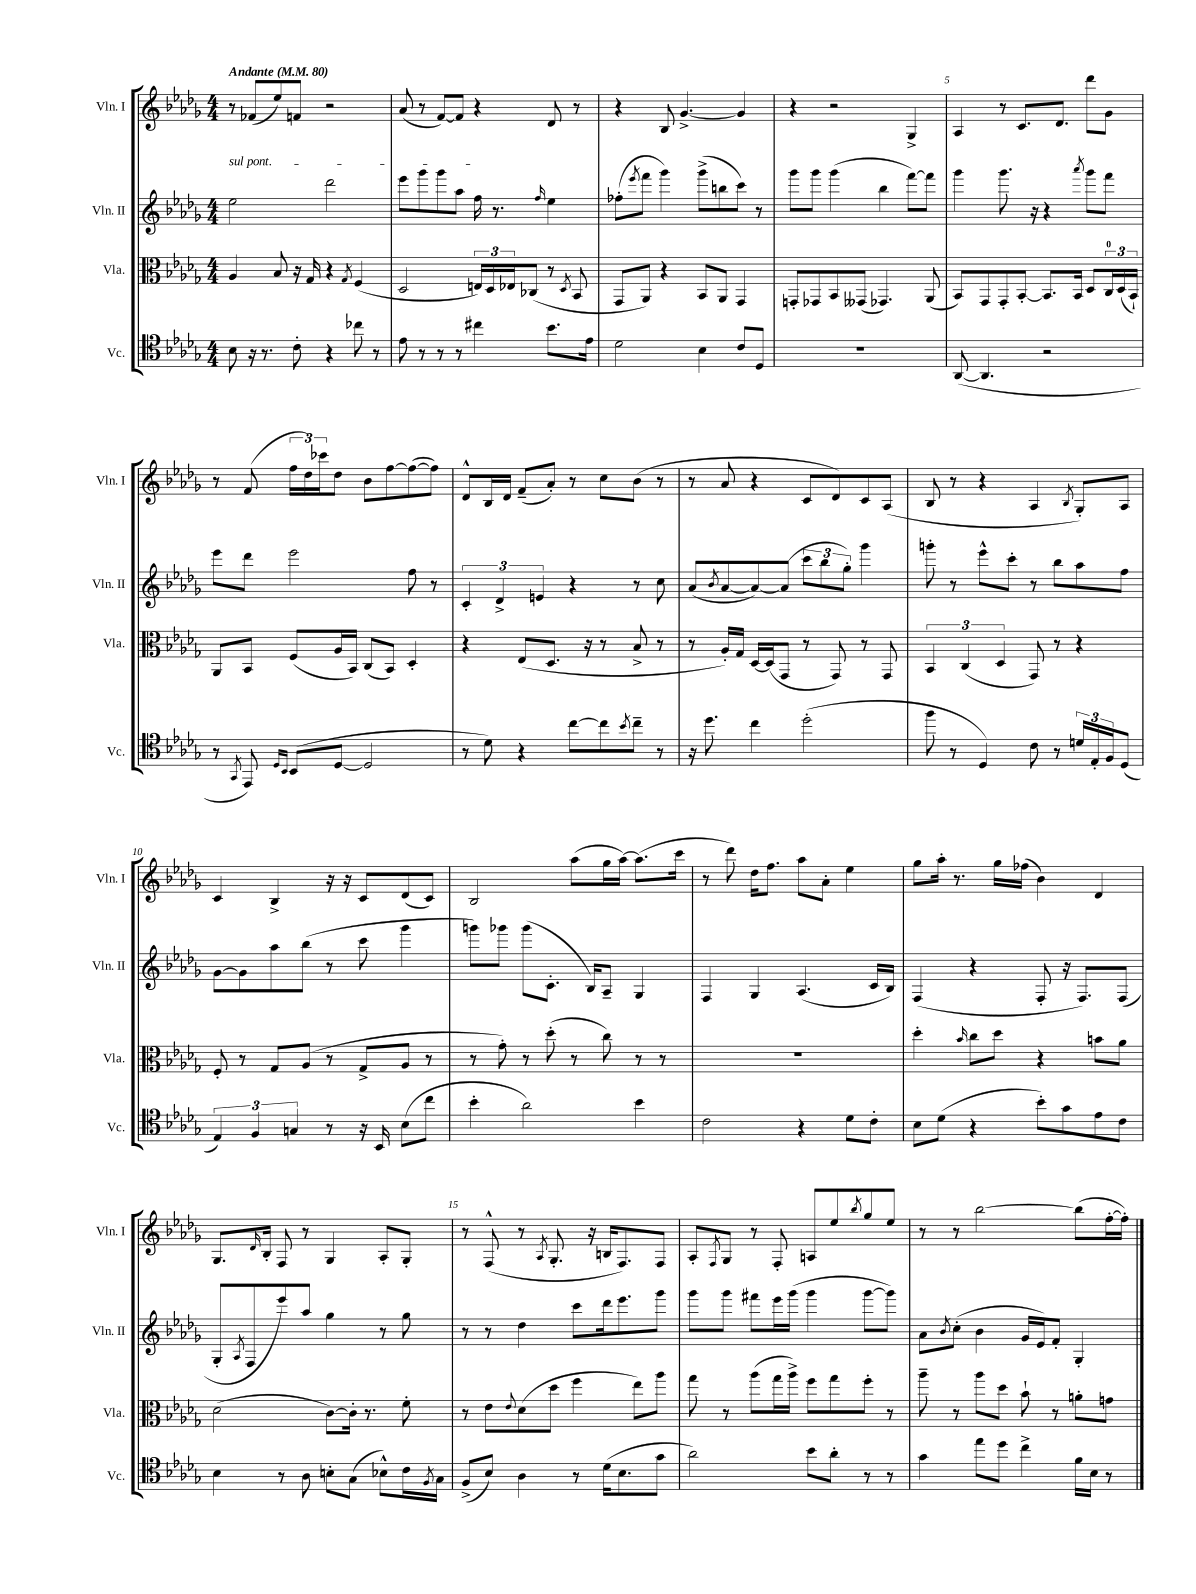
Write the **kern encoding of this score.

**kern	**kern	**kern	**kern
*staff4	*staff3	*staff2	*staff1
*clefC4	*clefC3	*clefG2	*clefG2
*k[b-e-a-d-g-]	*k[b-e-a-d-g-]	*k[b-e-a-d-g-]	*k[b-e-a-d-g-]
*M4/4	*M4/4	*M4/4	*M4/4
*MM80	*MM80	*MM80	*MM80
8B-\	4A-/	2ee-\	8r
16r	.	.	(8f-/L
8.r	.	.	.
.	8B-/	.	8ee-/)
8c'\	16r	.	8f/J
.	16G-/	.	.
4r	4r	2ddd-\	2r
.	8qG-/	.	.
8cc-\	(4F/	.	.
8r	.	.	.
=	=	=	=
8e-\	2D-/	8eee-\L	(8a-/
8r	.	8ggg-\	8r
8r	.	8ggg-\	[8f/L)
8r	.	8aa-\J	8f/]J
4cc#\	24E/LL)	16ff\	4r
.	24D-/	.	.
.	.	8.r	.
.	24E-/J	.	.
.	(8C-/J	.	.
.	.	16qqff/	.
8.b-\L	8r	4ee-\	8d-/
.	8qD-/	.	.
.	8BB-/	.	8r
16e-\Jk	.	.	.
=	=	=	=
2d-\	8GG-/L	(8ff-'\L	4r
.	.	8qeee-/	.
.	8AA-/J)	8fff\J	.
.	4r	4ggg-\)	8B-/
.	.	.	[4.g-^/
4B-\	8BB-/L	(8ggg-^\L	.
.	8AA-/J	8bb\	.
8c/L	4GG-/	8ccc\J)	4g-/]
8D-/J	.	8r	.
=	=	=	=
1r	8GG'/L	8ggg-\L	4r
.	8GG-/	8ggg-\J	.
.	8BB-/	(4ggg-\	2r
.	(8GG--/J	.	.
.	4.GG-/)	4bb-\	.
.	.	[8fff\L)	4G-^/
.	(8AA-/	8fff\]J	.
=	=	=	=
([8AA-/	8BB-/L)	4ggg-\	4A-/
4.AA-/]	8GG-/	.	.
.	8GG-'/	8.ggg-\	8r
.	[8BB-'/J	.	8.c/L
.	.	16r	.
2r	8.BB-/]L	4r	.
.	.	.	8.d-/J
.	16BB-/Jk	.	.
.	.	8qaaa-/	.
.	8D-/L	8ggg-\L	8ddd-\L
.	24C/L	8fff\J	8g-\J
.	(24D-/	.	.
.	24BB-`/JJ)	.	.
=	=	=	=
8r	8AA-/L	8eee-\L	8r
8qGG-/	.	.	.
8EE-/)	8BB-/J	8ddd-\J	(8f/
16qqD-/LL	.	.	.
16qqBB-/JJ	.	.	.
(8BB-/L	(8F/L	2eee-\	24ff\LL
.	.	.	24dd-\)
.	.	.	24ccc-\J
[8D-/J	16A-/L	.	8dd-\J
.	16BB-/JJ)	.	.
2D-/]	(8C/L	.	8b-\L
.	8BB-/J)	.	[8ff\
.	4D-'/	8ff\	(8ff\_
.	.	8r	8ff\]J)
=	=	=	=
8r	4r	6c'/	8d-^^/L
8d-\)	.	.	16B-/L
.	.	6d-^/	.
.	.	.	16d-/JJ
4r	(8E-/L	.	(8f~/L
.	.	6e/	.
.	8.D-/J	.	8a-'/J)
[8cc\L	.	4r	8r
.	16r	.	.
8cc\]	8r	.	8cc\L
8qb-/	.	.	.
8cc~\J	8B-^/	8r	(8b-\J
8r	8r	8cc\	8r
=	=	=	=
16r	8r	(8a-/L	8r
8.dd-\	.	.	.
.	.	8qb-/	.
.	16A-'/LL)	[8a-/	8a-/
.	16G-/JJ	.	.
4cc\	[16D-/LL	8a-/_)	4r
.	(16D-/]J	.	.
.	8GG-/J	(8a-/]J	.
(2dd-'\	8r	12ccc\L	8c/L
.	.	12bb-\	.
.	8GG-/)	.	8d-/)
.	.	12gg-'\J)	.
.	8r	4ggg-\	8c/
.	8GG-/	.	(8A-/J
=	=	=	=
8ff\	6BB-/	8ggg'\	8B-/
8r	.	8r	8r
.	(6C/	.	.
4D-/)	.	8eee-^^\L	4r
.	6D-/	.	.
.	.	8ccc'\J	.
8c\	8GG-/)	8r	4A-/
8r	8r	8bb-\L	.
.	.	.	8qB-/
24d/LL	4r	8aa-\	8G-'/L)
24E-'/	.	.	.
24F/J	.	.	.
(8D-/J	.	8ff\J	8A-/J
=	=	=	=
6E-/)	8F'/	[8g-\L	4c/
.	8r	8g-\]	.
6F/	.	.	.
.	8G-/L	8aa-\	4B-^/
6G/	.	.	.
.	(8A-/J	(8bb-\J	.
8r	8r	8r	16r
.	.	.	16r
16r	8G-^/L	8ccc\	8c/L
16BB-/	.	.	.
(8B-\L	8A-/J	4ggg-\	(8d-/
8cc\J	8r	.	8c/J)
=	=	=	=
4b-'\	8r	8ggg\L)	2B-/
.	8g-'\)	8ggg-\J	.
2a-\)	8r	(8ggg-\L	.
.	(8dd-'\	8.c'\J	.
.	8r	.	(8aa-\L
.	.	16B-/LK)	.
.	8cc\)	8A-~/J	16gg-\L
.	.	.	[16aa-\JJ)
4b-\	8r	4G-/	(8.aa-\]L
.	8r	.	.
.	.	.	16ccc\Jk
=	=	=	=
2c\	1r	4F/	8r
.	.	.	8ddd-\)
.	.	4G-/	16dd-\LK
.	.	.	8.ff\J
4r	.	(4.A-/	8aa-\L
.	.	.	8a-'\J
8d-\L	.	.	4ee-\
8c'\J	.	16c/LL	.
.	.	16B-/JJ)	.
=	=	=	=
8B-\L	4dd-'\	(4F/	8gg-\L
(8d-\J	.	.	16aa-'\Jk
.	.	.	8.r
.	16qqb-/	.	.
4r	8cc\L	4r	.
.	8dd-\J	.	16gg-\LL
.	.	.	(16ff-\JJ
8b-'\L)	4r	8F'/	4b-\)
8g-\	.	16r	.
.	.	8.F/L)	.
8e-\	8b\L	.	4d-/
8c\J	8a-\J	(8F/J	.
=	=	=	=
4B-\	(2d-\	8G-'/L	8.G-/L
.	.	8qA-/	.
.	.	8F/	.
.	.	.	16qqd-/
.	.	.	16B-'/Jk
8r	.	8eee-/)	8F/
8A-\	.	8aa-/J	8r
8B'\L	[8c\L)	4gg-\	4G-/
(8G-\J	16c'\]Jk	.	.
.	8.r	.	.
8B-^^\L)	.	8r	8A-'/L
16c\L	8f'\	8gg-\	8G-'/J
8qF/	.	.	.
16G-\JJ	.	.	.
=	=	=	=
(8F^/L	8r	8r	8r
8B-/J)	8e-\L	8r	(8F^^/
.	8qqe-/	.	.
4A-\	(8d-\	4dd-\	8r
.	.	.	8qA-/
.	8dd-\J	.	8.G-'/
8r	4ff\	8ccc\L	.
.	.	.	16r
(16d-\LK	.	16ddd-\k	16B/LK
8.B-\	.	8.eee-\	8.F/)
.	8ee-\L)	.	.
8g-\J	8aa-\J	8ggg-\J	8F/J
=	=	=	=
2a-\)	8gg-\	8ggg-\L	8A-'/L
.	.	.	8qF/
.	8r	8ggg-\J	8G-/J
.	(8aa-\L	8fff#\L	8r
.	16gg-\L	16eee-\L	8F'/
.	16aa-^\JJ)	(16ggg-\JJ	.
8b-\L	8ff\L	4ggg-\	8A/L
8a-'\J	8gg-\	.	8ee-/
.	.	.	8qbb-/
8r	8ff'\J	[8ggg-\L	8gg-/
8r	8r	8ggg-\]J)	8ee-/J
=	=	=	=
4g-\	8aa-~\	8a-\L	8r
.	.	8qb-/	.
.	8r	(8cc'\J	8r
8ee-\L	8aa-\L	4b-\	[2bb-\
8dd-\J	8dd-\J	.	.
4cc^\	8b-`\	16g-/LL	.
.	.	16e-/J)	.
.	8r	8f'/J	.
16f\LL	8a'\L	4G-'/	(8bb-\]L
16B-\JJ	.	.	.
8r	8g\J	.	[16ff'\L
.	.	.	16ff'\]JJ)
==	==	==	==
*-	*-	*-	*-
